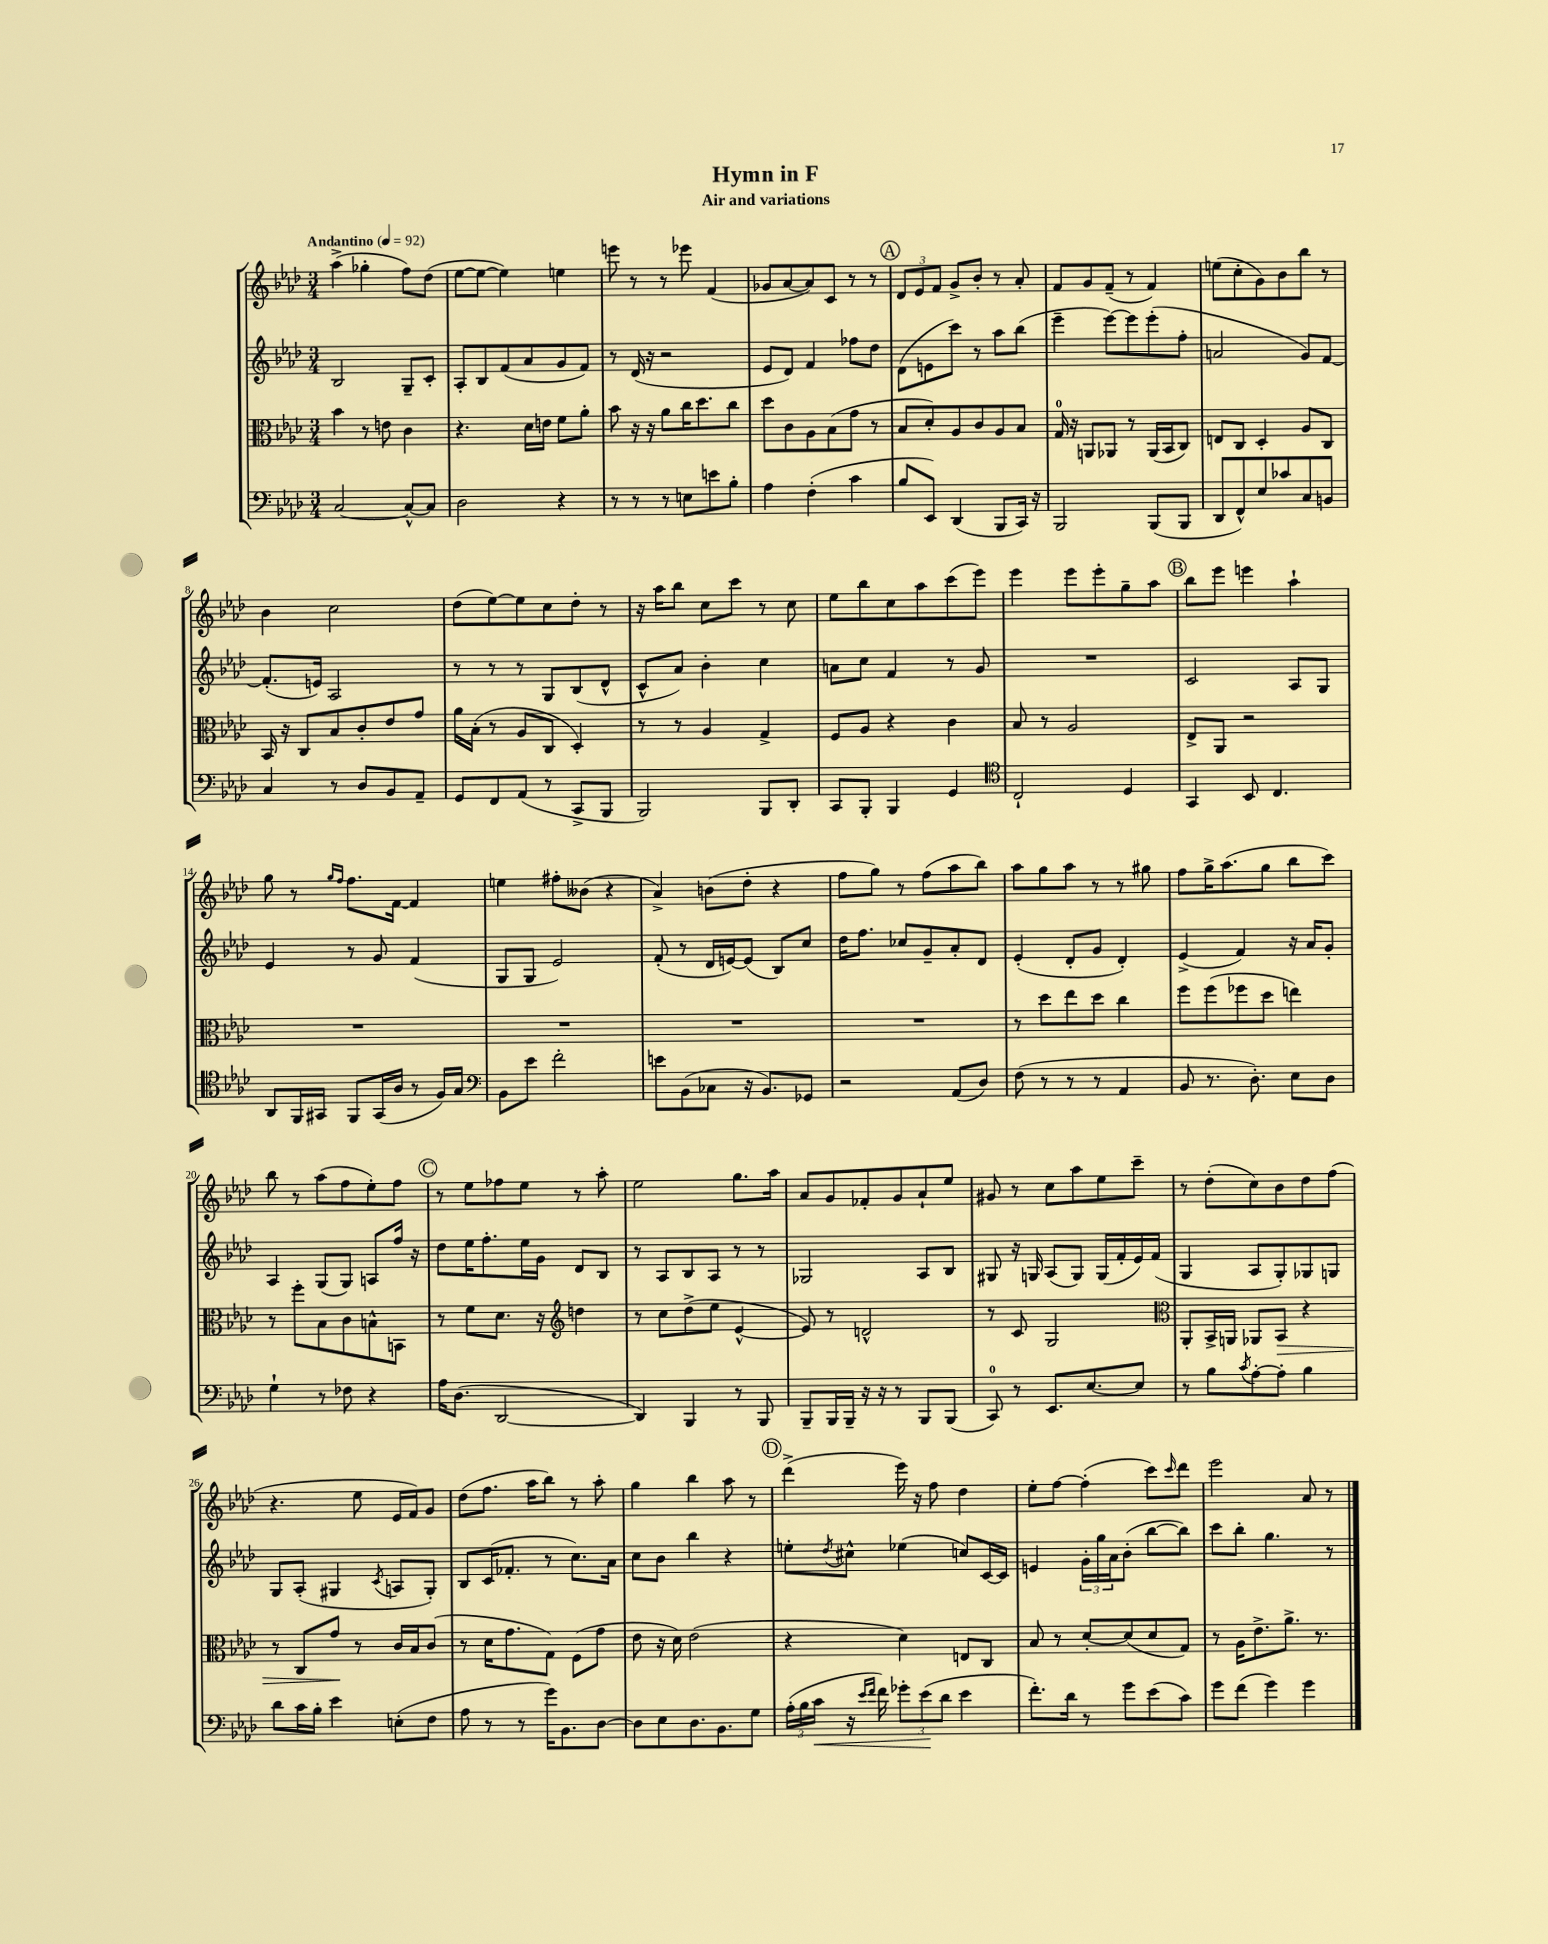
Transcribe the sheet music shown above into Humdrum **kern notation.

**kern	**kern	**kern	**kern
*staff4	*staff3	*staff2	*staff1
*clefF4	*clefC3	*clefG2	*clefG2
*k[b-e-a-d-]	*k[b-e-a-d-]	*k[b-e-a-d-]	*k[b-e-a-d-]
*M3/4	*M3/4	*M3/4	*M3/4
*MM92	*MM92	*MM92	*MM92
[2C	4b-	2B-	(4aa-^
.	8r	.	4gg-'
.	8e	.	.
8C^^_	4c	8G~	8ff)
8C]	.	8c'	(8dd-
=	=	=	=
2D-	4.r	8A-'	[8ee-
.	.	8B-	8ee-_
.	.	(8f	4ee-])
.	16d-	8a-	.
.	16e	.	.
4r	8f	8g	4ee
.	8a-'	8f)	.
=	=	=	=
8r	8b-	8r	8eee
8r	16r	(16d-	8r
.	16r	16r	.
8r	8a-	2r	8r
8E	16cc	.	8eee-
.	8.dd-	.	.
8e	.	.	(4f
8B-'	8cc	.	.
=	=	=	=
4A-	8dd-	8e-	8g-
.	8c	8d-)	[8a-
(4F'	8A-	4f	8a-])
.	(8B-	.	8c
4c	8g	8ff-	8r
.	8r	8dd-	8r
=	=	=	=
8B-	8B-	(8d-	12d-
.	.	.	12e-
8EE-)	8d-')	8e	.
.	.	.	12f
(4DD-	8A-	8ccc)	8g^
.	8c	8r	8b-'
8BBB-	8A-	8aa-	8r
16CC)	8B-	(8bb-	8a-'
16r	.	.	.
=	=	=	=
2BBB-	16G	4eee-~	8f
.	16r	.	.
.	8AA	.	8g
.	8AA-	[8eee-)	(8f~
.	8r	8eee-]	8r
(8BBB-	(16AA-	(8eee-'	4f)
.	16BB-	.	.
8BBB-	8C)	8ff'	.
=	=	=	=
8DD-	8E	2a	(8ee
8FF^^)	8C	.	8cc'
8E-	4D-'	.	8g)
8c-	.	.	8b-
8C	8A-	8g)	8bb-
8BB	8C	[8f	8r
=	=	=	=
4C	16BB-	(8.f']	4b-
.	16r	.	.
.	8C	.	.
.	.	16e)	.
8r	8B-	2A-	2cc
8D-	8c'	.	.
8BB-	8e-	.	.
8AA-~	8g	.	.
=	=	=	=
8GG	16a-	8r	(8dd-
.	(16B-'	.	.
8FF	8r	8r	[8ee-)
(8AA-	8A-	8r	8ee-]
8r	8C	8G	8cc
8CC^	4D-')	(8B-	8dd-'
8BBB-	.	8d-^^	8r
=	=	=	=
2BBB-)	8r	8c^^	16r
.	.	.	16aa-
.	8r	8a-)	8bb-
.	4A-	4b-'	8cc
.	.	.	8ccc
8BBB-	4G^	4cc	8r
8DD-'	.	.	8cc
=	=	=	=
8CC	8F	8a	8ee-
8BBB-'	8A-	8cc	8bb-
4BBB-	4r	4f	8cc
.	.	.	8aa-
4GG	4c	8r	(8ccc
.	.	8g	8eee-)
=	=	=	=
*clefC4	*	*	*
2C`	8B-	2.r	4eee-
.	8r	.	.
.	2A-	.	8eee-
.	.	.	8eee-'
4D-	.	.	8gg~
.	.	.	8aa-
=	=	=	=
4GG	8E-^	2c	8bb-
.	8AA-	.	8eee-
8BB-	2r	.	4eee
4.C	.	.	.
.	.	8A-	4aa-`
.	.	8G	.
=	=	=	=
8AA-	2.r	4e-	8gg
16FF	.	.	8r
16GG#	.	.	.
.	.	.	16qqgg
.	.	.	16qqff
8FF	.	8r	8.ff
(16GG#	.	8g	.
16A-	.	.	[16f
8r	.	(4f	4f]
16F)	.	.	.
16G	.	.	.
=	=	=	=
*clefF4	*	*	*
8BB-	2.r	8G	4ee
8e-	.	8G	.
2f'	.	2e-)	8ff#'
.	.	.	(8b--
.	.	.	4r
=	=	=	=
8e	2.r	(8f'	4a-^)
(8BB-	.	8r	.
8C-	.	16d-	(8b
.	.	[16e)	.
16r	.	(8e]	8dd-'
8.BB-)	.	.	.
.	.	8B-)	4r
8GG-	.	8cc	.
=	=	=	=
2r	2.r	16dd-	8ff
.	.	8.ff	.
.	.	.	8gg)
.	.	8cc-	8r
.	.	8g~	(8ff
(8AA-	.	8a-'	8aa-
8D-)	.	8d-	8bb-)
=	=	=	=
(8F	8r	(4e-'	8aa-
8r	8dd-	.	8gg
8r	8ee-	8d-'	8aa-
8r	8dd-	8g	8r
4AA-	4cc	4d-')	8r
.	.	.	8gg#
=	=	=	=
8BB-	8ff	(4e-^	8ff
8.r	(8ff	.	16gg^
.	.	.	(8.aa-
.	8ff-	4f)	.
8.D-')	.	.	.
.	8dd-	.	8gg
8E-	4ee)	16r	8bb-
.	.	16a-	.
8D-	.	8g'	8ccc)
=	=	=	=
4G`	8r	4A-	8bb-
.	8ff'	.	8r
8r	8B-	(8G	(8aa-
8F-	8c	8G)	8ff
4r	8B^^	8A	8ee-')
.	8BB	16ff	8ff
.	.	16r	.
=	=	=	=
16A-	8r	8dd-	8r
(8.D-	.	.	.
.	8f	16ee-	8ee-
.	.	8.ff'	.
[2DD-	8.d-	.	8ff-
.	.	16ee-	8ee-
.	16r	16g	.
*	*clefG2	*	*
.	4dd	8d-	8r
.	.	8B-	8aa-'
=	=	=	=
4DD-])	8r	8r	2ee-
.	8cc	8A-	.
4BBB-	(8dd-^	8B-	.
.	8ee-	8A-	.
8r	[4e-^^	8r	8.gg
8BBB-	.	8r	.
.	.	.	16aa-
=	=	=	=
8BBB-~	8e-])	2G-	8a-
16BBB-	8r	.	8g
16BBB-~	.	.	.
16r	2d^^	.	8f-'
16r	.	.	.
8r	.	.	8g
8BBB-	.	8A-	8a-`
(8BBB-	.	8B-	8ee-
=	=	=	=
8CC)	8r	8G#	8g#
8r	8c	16r	8r
.	.	16G	.
8.EE-	2G	(8A-	8cc
.	.	8G)	8aa-
[8.E-	.	.	.
.	.	(16G	8ee-
.	.	16f'	.
8E-]	.	16e-)	8ccc~
.	.	(16f	.
=	=	=	=
*	*clefC3	*	*
8r	8AA-'	4G	8r
8B-	16BB-^	.	(8dd-'
.	16AA	.	.
8qc	.	.	.
[8A-'	8AA-	8A-	8cc)
8A-']	8BB-	8G')	8b-
4B-	4r	8G-	8dd-
.	.	8G	(8ff
=	=	=	=
8d-	8r	8G	4.r
16c	8C	(8A-'	.
16B-'	.	.	.
4e-	8g	4G#	.
.	8r	.	8ee-
.	.	8qc	.
(8E'	16c	8A	16e-
.	16B-	.	16f)
8F	(8c	8G#')	8g
=	=	=	=
8A-	8r	8B-	(8dd-
8r	16d-	(16c	8.ff
.	8.g	8.f-'	.
8r	.	.	.
.	.	.	16aa-
16g)	8G)	8r	8bb-)
8.BB-	.	.	.
.	(8F	8.cc)	8r
[8D-	8g	.	8aa-'
.	.	16a-	.
=	=	=	=
8D-]	8e-	8cc	4gg
8E-	16r	8b-	.
.	16d-)	.	.
8.D-	(2e-	4bb-	4bb-
8.BB-	.	.	.
.	.	4r	8aa-
8G	.	.	8r
=	=	=	=
(24A-'	4r	8ee'	(4ddd-^
24B-	.	.	.
24c	.	.	.
.	.	8qdd-	.
16r	.	8cc#^^	.
16qqe-	.	.	.
16qqf	.	.	.
16f)	.	.	.
12g-'	4d-)	(4ee-	16eee-)
.	.	.	16r
(12e-	.	.	.
.	.	.	8ff
12d-	.	.	.
4e-	8E	8cc)	4dd-
.	8C	[16c	.
.	.	16c]	.
=	=	=	=
8.f')	8B-	4e	8ee-'
.	8r	.	[8ff
16d-	.	.	.
8r	[8d-'	24g'	(4ff']
.	.	24gg	.
.	.	24a-	.
8g	(8d-]	(8b-'	.
(8e-	8d-	[8bb-	8ccc)
.	.	.	16qqccc
8c)	8G)	8bb-])	8ddd-
=	=	=	=
8g	8r	8ccc	2eee-
(8f	16A-	8bb-'	.
.	8.e-^	.	.
4g)	.	4.gg	.
.	8.a-^	.	.
4g	.	.	8a-
.	8.r	.	.
.	.	8r	8r
==	==	==	==
*-	*-	*-	*-
